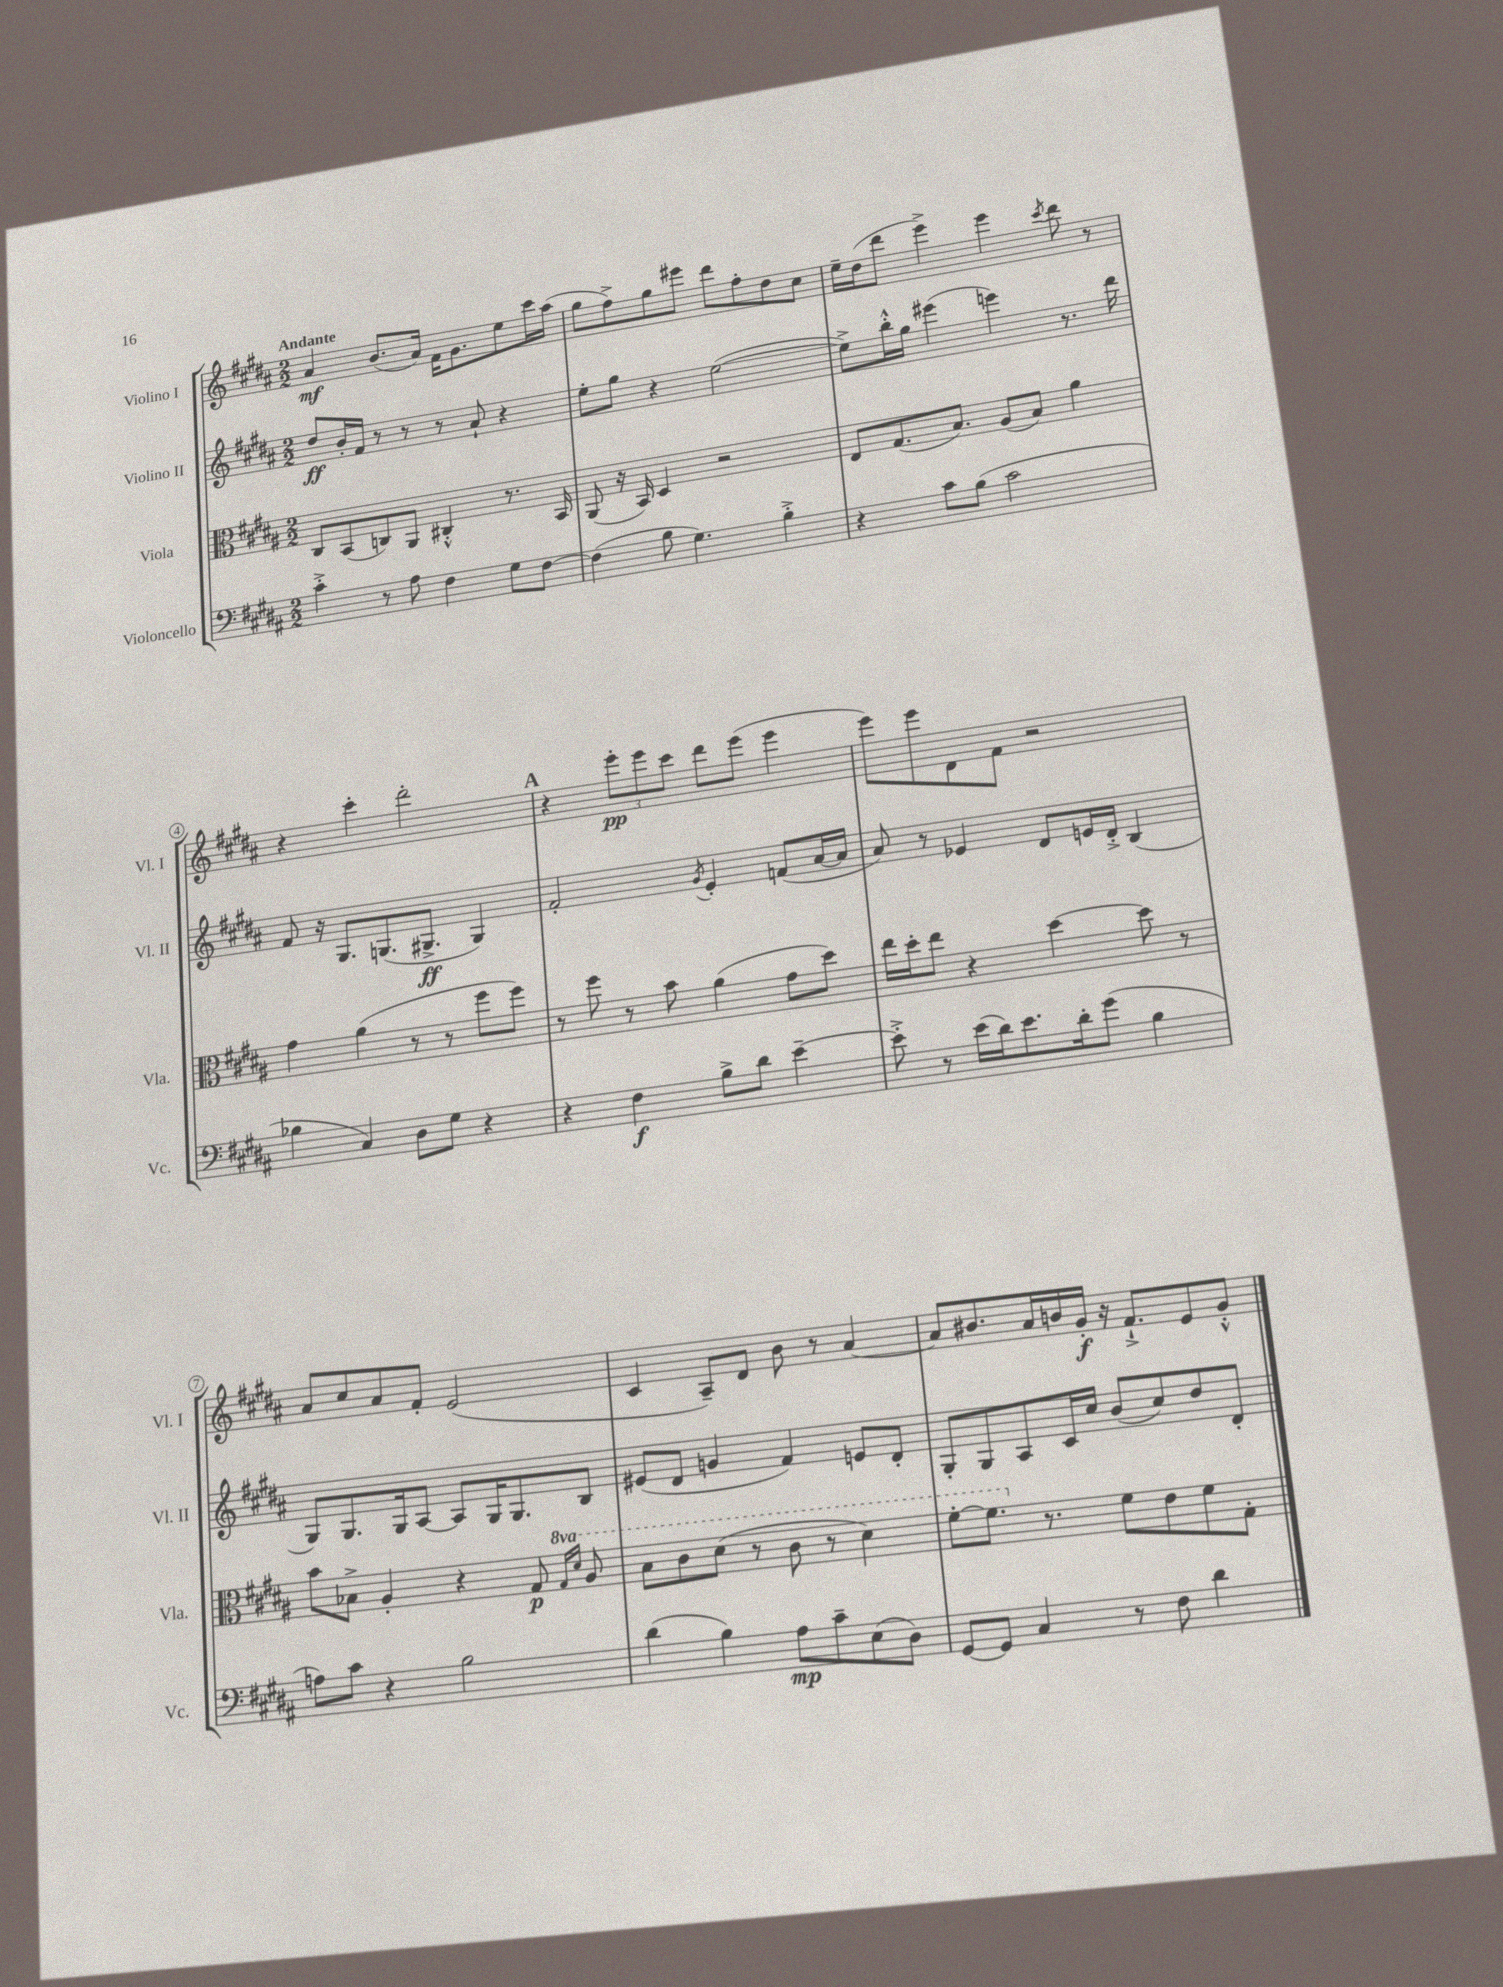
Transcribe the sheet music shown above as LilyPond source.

<<
\new StaffGroup <<
\new Staff = "s0" \with { instrumentName = "Violino I" shortInstrumentName = "Vl. I" } {
    \clef treble \key b \major \numericTimeSignature \time 2/2 \tempo "Andante"
    ais'4\mf b'8.( ais'16) fis'16 gis'8. e''8 cis'''16 ais''16( |
    gis''8 fis''8->) gis''8 eis'''8 dis'''8 fis''8-. dis''8 cis''8 |
    e''16-- dis''16( dis'''8 e'''4->) e'''4 \acciaccatura { cis'''8 } dis'''8 r8 |
    r4 cis'''4-. dis'''2-. |
    \mark \markup { \bold "A" } r4 \tuplet 3/2 { e'''8-.\pp e'''8 cis'''8 } dis'''8 e'''8( e'''4 |
    e'''8) e'''8 dis'8 fis'8 r2 |
    ais'8 cis''8 ais'8 fis'8-. e'2( |
    cis'4 ais8--) dis'8 b'8 r8 ais'4~ |
    ais'8 bis'8. ais'16 b'16 gis'16-.\f r16 fis'8.-!-> e'8 gis'8-.-^ \bar "|." |
}
\new Staff = "s1" \with { instrumentName = "Violino II" shortInstrumentName = "Vl. II" } {
    \clef treble \key b \major \numericTimeSignature \time 2/2
    dis''8\ff b'16-. fis'16 r8 r8 r8 ais'8-! r4 |
    e''8-. gis''8 r4 e''2~( |
    e''8->) b''16-.-^ gis''16 eis'''4( e'''4) r8. dis'''16 |
    fis'8 r16 gis8. g8.( gis8.->\ff gis4) |
    \mark \markup { \bold "A" } fis'2-. \acciaccatura { gis'8 } e'4-. f'8( ais'16~ ais'16 |
    ais'8) r8 ees'4 dis'8 e'16 dis'16-.-> b4( |
    gis8) gis8. gis16 ais8~ ais8 gis16 gis8. b8 |
    eis'8( dis'8 g'4 fis'4) e'8 dis'8-. |
    gis8-. gis8 ais8 cis'16 cis''16 b'8( cis''8) dis''8 dis'8-. \bar "|." |
}
\new Staff = "s2" \with { instrumentName = "Viola" shortInstrumentName = "Vla." } {
    \clef alto \key b \major \numericTimeSignature \time 2/2 \set Staff.ottavationMarkups = #ottavation-simple-ordinals
    cis8 b,8( c8) ais,8 cis4-.-^ r8. b,16 |
    ais,8( r16 b,16) dis4 r2 |
    e8 gis8.( b8.) ais8( b8) ais'4 |
    gis'4 ais'4( r8 r8 fis''8 fis''8) |
    \mark \markup { \bold "A" } r8 fis''8 r8 b'8 ais'4( gis'8 dis''8) |
    e''16 dis''16-. e''8 r4 dis''4~ dis''8 r8 |
    b'8 bes8-> ais4-. r4 gis8\p \ottava #1 \grace { gis'16 dis''16 } ais'8 |
    b'8 cis''8 dis''8( r8 cis''8 r8 dis''4) |
    fis''8~-. fis''8. \ottava #0 r8. fis'8 e'8 fis'8 gis8-. \bar "|." |
}
\new Staff = "s3" \with { instrumentName = "Violoncello" shortInstrumentName = "Vc." } {
    \clef bass \key b \major \numericTimeSignature \time 2/2
    cis'4-.-> r8 ais8 fis4 gis8 fis8~ |
    fis4( b8 gis4.) b4-.-> |
    r4 cis'8 b8( cis'2 |
    bes4 cis4) dis8 gis8 r4 |
    \mark \markup { \bold "A" } r4 fis4\f b8-> dis'8 e'4~-- |
    e'8-.-> r8 e'16( dis'16) e'8. dis'16-. gis'8( b4 |
    a8) cis'8 r4 b2 |
    dis'4( b4) ais8\mp cis'8-- e8( dis8) |
    gis,8~ gis,8 cis4 r8 fis8 dis'4 \bar "|." |
}
>>
>>
\layout { \context { \Score \override BarNumber.stencil = #(make-stencil-circler 0.1 0.3 ly:text-interface::print) } }
